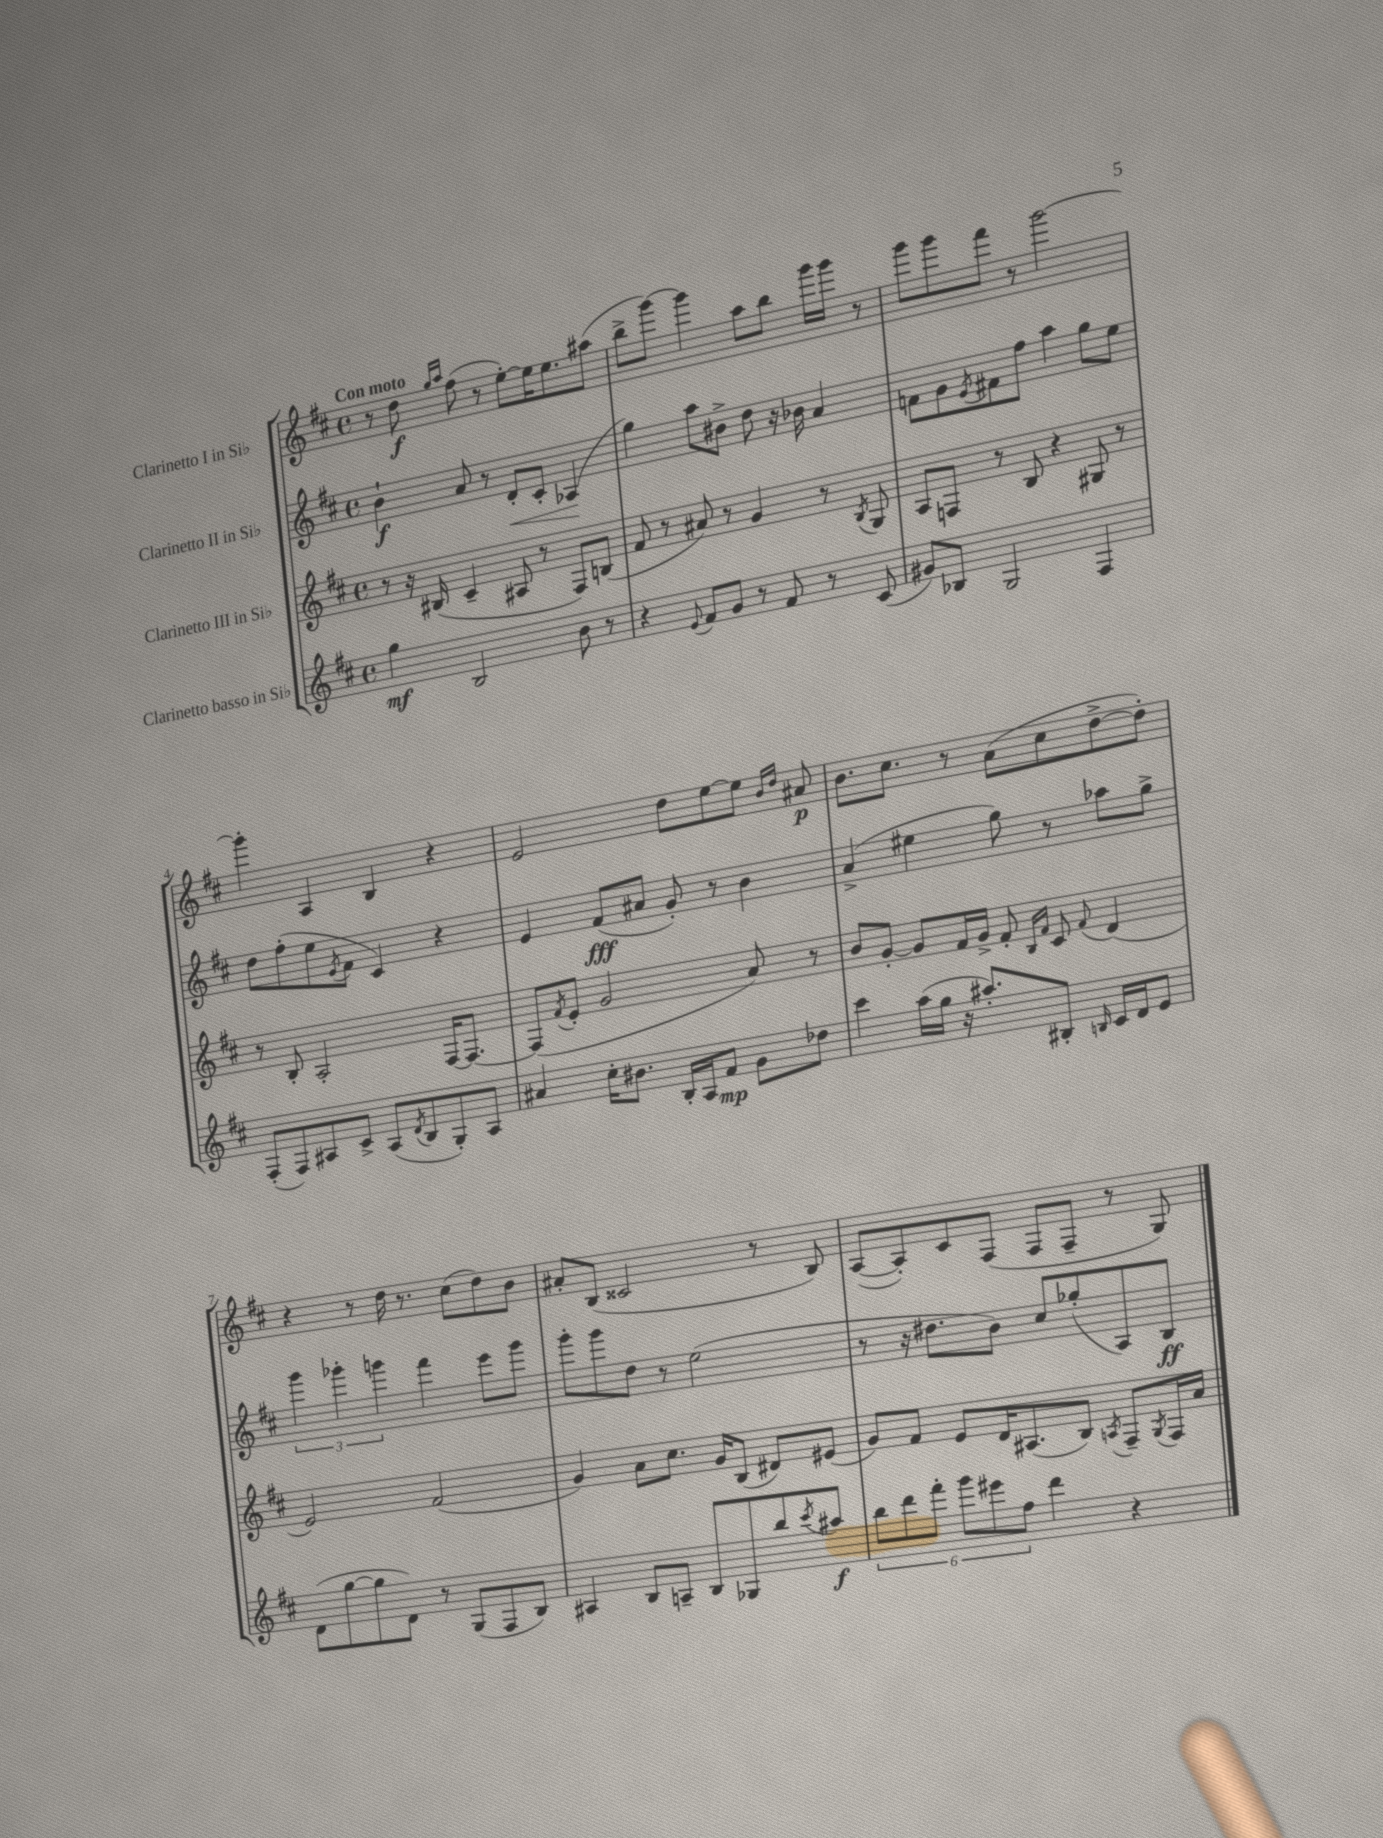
<<
\new StaffGroup <<
\new Staff = "s0" \with { instrumentName = "Clarinetto I in Sib" } {
    \clef treble \key d \major \defaultTimeSignature \time 4/4 \tempo "Con moto"
    r8 d''8\f \grace { g''16 a''16 } fis''8( r8 e''8~-.) e''16 e''8. ais''8( |
    b''8-> g'''8~) g'''4 a''8 b''8 g'''16 g'''16 r8 |
    g'''8 g'''8 fis'''8 r8 g'''2~ |
    g'''4-. a4 b4 r4 |
    e'2 d''8 e''8~ e''8 \grace { b'16 d''16 } ais'8\p |
    b'8. cis''8. r8 a'8( cis''8 d''8~-> d''8-.) |
    r4 r8 d''16 r8. cis''8( d''8) b'8 |
    ais'8-. b8( cisis'2 r8 b8) |
    a8~( a8-.) cis'8 fis8( fis8 fis8-- r8 g8) \bar "|." |
}
\new Staff = "s1" \with { instrumentName = "Clarinetto II in Sib" } {
    \clef treble \key d \major \defaultTimeSignature \time 4/4
    b'4-!\f a'8 r8 d'8-.\< cis'8-. aes4\!( |
    g''4) a''8 bis'8-> d''8 r16 bes'16 a'4 |
    f'8 g'8 \acciaccatura { e'8 } fis'8 fis''8 a''4 g''8 e''8 |
    d''8 fis''8-.( e''8 \acciaccatura { e'8 } fis'8 cis'4) r4 |
    e'4 fis'8\fff( ais'8 g'8-.) r8 b'4 |
    a'4->( eis''4 g''8) r8 aes''8 g''8-> |
    \tuplet 3/2 { g'''4 ges'''4-. g'''4 } fis'''4 e'''8 g'''8 |
    g'''8-. g'''8 d''8 r8 e''2( |
    r8 r16 dis''8. b'8) cis''8 ges''8-.( a8) b8\ff \bar "|." |
}
\new Staff = "s2" \with { instrumentName = "Clarinetto III in Sib" } {
    \clef treble \key d \major \defaultTimeSignature \time 4/4
    r8 r16 bis16( cis'4-- ais8 r8 fis8) b8( |
    fis'8 r8 ais'8) r8 g'4 r8 \acciaccatura { b8 } g8 |
    a8 f8 r8 b8 r4 gis8 r8 |
    r8 b8-. a2-. fis16~ fis8.~ |
    fis8( \acciaccatura { fis'8 } e'8-. g'2 a'8) r8 |
    b'8 g'8~-. g'8 fis'16 g'16-> fis'8-. \grace { b16 fis'16 } cis'8 \appoggiatura { fis'8 } d'4( |
    e'2) fis'2( |
    g'4) a'8 cis''8. g'16 b8( dis'8) eis'8( |
    g'8) fis'8 e'8 d'16 ais8.( b8) \acciaccatura { a8 } fis8-- \acciaccatura { g8 } fis16 a'16 \bar "|." |
}
\new Staff = "s3" \with { instrumentName = "Clarinetto basso in Sib" } {
    \clef treble \key d \major \defaultTimeSignature \time 4/4
    g''4\mf b2 b'8 r8 |
    r4 \appoggiatura { e'8 } fis'8 g'8 r8 fis'8 r8 cis'8( |
    gis'8) bes8 g2 fis4 |
    fis8-.( fis8) ais8 cis'8-> ais8( \acciaccatura { d'8 } b8 g8-.) ais8 |
    ais'4 cis''16-. bis'8. b16-. a16 fis'8\mp g'8 des''8 |
    cis'''4 a''16( g''16 r16 ais''8.-.) bis8-. \grace { b16 } cis'16 d'16 e'8 |
    d'8( g''8~ g''8 d'8) r8 g8( fis8 b8) |
    ais4 b8 a8-- b8 ges8 b''8 \acciaccatura { cis'''8 } ais''8\f |
    \tuplet 6/4 { b''8 d'''8 fis'''8-. g'''8 eis'''8 fis''8 } d'''4 r4 \bar "|." |
}
>>
>>
